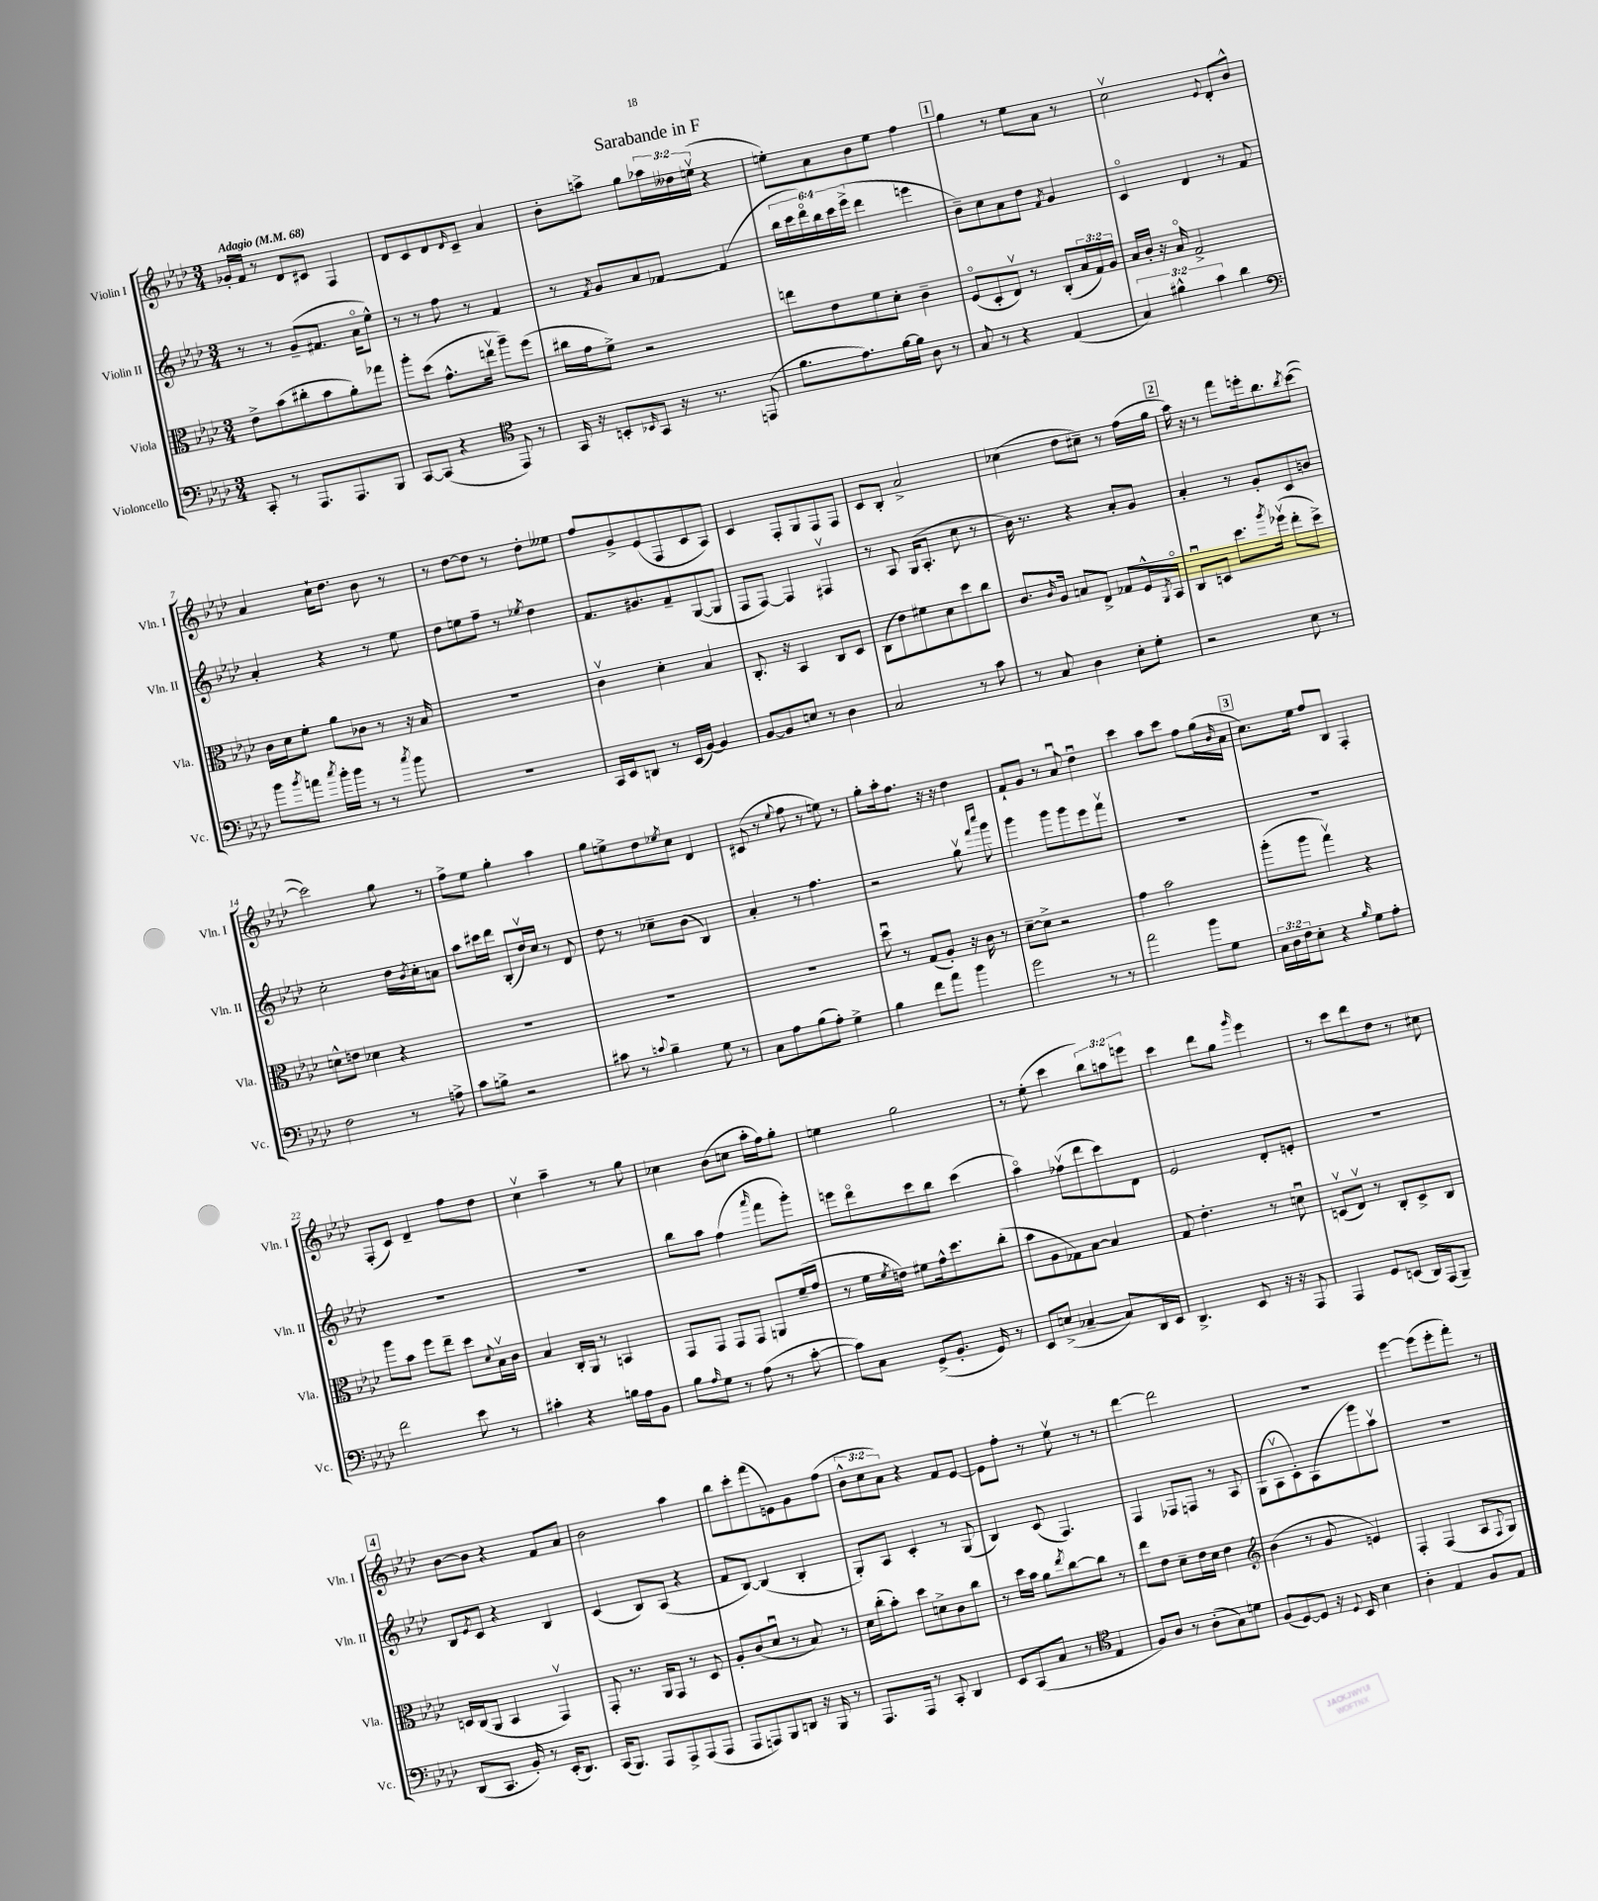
\header { title = "Sarabande in F" }
<<
\new StaffGroup <<
\new Staff = "s0" \with { instrumentName = "Violin I" shortInstrumentName = "Vln. I" } {
    \clef treble \key aes \major \numericTimeSignature \time 3/4 \override Staff.TupletNumber.text = #tuplet-number::calc-fraction-text \tempo "Adagio" 4 = 68
    ges'16-. f'16 r8 des'8 cis'8 f4 |
    des'8 c'8 des'8 \grace { des'16 } c'8-- aes'4 |
    bes'8-. a''8-> g''8 \tuplet 3/2 { aes''16 deses''16 e''16\upbow( } r4 |
    e''8-.) aes'8 bes'8 e''8 f''4 |
    \mark \markup { \box "1" } g''4 r8 ees''8 aes'8 r8 |
    c''2\upbow \appoggiatura { ees'8 } des'8-. bes'8-^ |
    aes'4 c''16-! des''8. bes'8 r8 |
    r8 des''8~ des''8 r8 des''8-. eeses''8 |
    f''8 g'8-> ees'8( f8 c'8 aes8) |
    c'4 f8-. g8 f8 f8 |
    c'8 bes8-. aes'2-> |
    ces''4( des''8 cis''8--) r8 f''16( g''16 |
    \mark \markup { \box "2" } aes''16) r16 r8 f'''8 e'''16-. bes''8. \acciaccatura { bes''8 } c'''8~( |
    c'''2) g''8 r8 |
    f''8-> ees''8 g''4-. aes''4 |
    g''8 e''8-> des''8 \acciaccatura { ees''8 } c''8 des'4 |
    cis'8( r8 \appoggiatura { ees''8 } f''8 r8 e''8) r8 |
    g''8-. aes''16-. f''8. r16 r16 des''4 |
    f'8-! g'8 r8 aes'8\downbow des''4\downbow |
    c'''4 aes''8 c'''8 f''8 g''16( \grace { bes'16 } aes'16 |
    \mark \markup { \box "3" } c''8.) ees''16 f''8 bes8 f4-. |
    f8-.( c'8) des'4-- f''8 des''8 |
    c''4\upbow aes''4-- r8 g''8 |
    ces''4 bes'8( c''8 aes''16-. f''16) g''8-. |
    e''4 g''2 |
    r8 ees''8-.( c'''4 \tuplet 3/2 { bes''8) a''8 e'''8 } |
    c'''4 des'''8 g''8 \grace { g'''16 } ees'''4 |
    r8 c'''8 des'''8 des''8 r8 cis''8 |
    \mark \markup { \box "4" } bes'8~ bes'8 r4 f'8 aes'8 |
    bes'2 aes''4 |
    bes''8 c'''8-. f'''8( e'8) g'8 f''8( |
    \tuplet 3/2 { bes'8-^ c''8 aes'8) } r4 f'8 ees'8~ |
    ees'8 f''8-. r8 ees''8\upbow r8 r8 |
    des'''4~ des'''2 |
    R2. |
    ees'''4~ ees'''8( ees'''8-. f'''8-.) r8 \bar "|." |
}
\new Staff = "s1" \with { instrumentName = "Violin II" shortInstrumentName = "Vln. II" } {
    \clef treble \key aes \major \numericTimeSignature \time 3/4 \override Staff.TupletNumber.text = #tuplet-number::calc-fraction-text
    r8 r8 g'8--( fis'8. aes'16\flageolet ees''8-^) |
    r8 r8 f''8 r8 f'4 |
    r8 \acciaccatura { f'8 } g'8 aes'8 fes'8~ fes'4( |
    \tuplet 6/4 { bes''16 c'''16 des'''16\flageolet) bes''16 c'''16 ees'''16->( } des'''4 e'''4 |
    \mark \markup { \box "1" } bes'8--) c''8 aes'8 des''8 \acciaccatura { f'8 } g'4 |
    c'4\flageolet des'4 r8 f'8 |
    aes'4-. r4 r8 ees''8 |
    des''8 e''8 f''8-- r8 \acciaccatura { ees''8 } des''4 |
    f'8. gis'8. f'8-- g8~( g8 |
    f8 f8~) f4 fis4\upbow |
    r8 aes8 g16( aes8.-. c''8 r8 |
    bes'16) r8. r4 aes'8-. g'8 |
    \mark \markup { \box "2" } aes'4-. r8 g'8-. c'8 b'8 |
    c''2-. des''16 \acciaccatura { bes'8 } c''16-. a'8 |
    aes''8 cis'''16 des'''16 bes8-.( des''16\upbow) c''16 r8 des'8 |
    des''8 r8 ces''8-- bes'8( bes4) |
    aes'4-. r8 f''4. |
    r2 g''8\upbow \grace { f'''16 c''''16 } g'''8 |
    g'''4 g'''8 g'''8 ees'''8 f'''8\upbow |
    R2. |
    \mark \markup { \box "3" } R2. |
    R2. |
    R2. |
    bes''8 aes''8 f''4( \grace { aes'''16 } f'''8 g'''8-.) |
    e'''8 des'''8\flageolet c'''8 bes''8 c'''4( |
    aes''4\flageolet) fes''8\upbow( des'''8 c'''8) des'8 |
    ees'2 des'8-. e'8-. |
    R2. |
    \mark \markup { \box "4" } bes8 \acciaccatura { ees'8 } c'8 r4 bes4 |
    c'4( bes8) aes8( r4 |
    f'8 bes8~) bes4( bes4-. |
    g8-.) aes8 c'4-. r8 g8( |
    bes4) c'8( f4.) |
    f4 fes8 f8 r8 aes8 |
    g8( aes8\upbow c'8-.) aes8( g'''8) aes''8\upbow |
    R2. \bar "|." |
}
\new Staff = "s2" \with { instrumentName = "Viola" shortInstrumentName = "Vla." } {
    \clef alto \key aes \major \numericTimeSignature \time 3/4 \override Staff.TupletNumber.text = #tuplet-number::calc-fraction-text
    ees'8-> bes'8( cis''8-. bes'8 aes'8-.) ges''8 |
    aes''8-. des''8( g'8.-^ e''16\upbow aes''8--) f''8( |
    cis''16 g'16 f'8->) r2 |
    e''8 ees'8 f'8 des'8-. c'4-- |
    \mark \markup { \box "1" } f8\flageolet( des8-. ees8\upbow) r8 c8-.( \tuplet 3/2 { bes16 g16) aes16 } |
    bes16 c'16-. r16 bes16\flageolet g2-> |
    c'16 des'16 f'8-. aes'8 ces'8 r8 r16 bes16 |
    R2. |
    c'4\upbow des'4-. bes4 |
    c8.-. r16 bes,4 c8 des8 |
    c8( ees'8) fis'8 des'8 des''8 c''8 |
    c'8. \grace { c'16 } aes16 b8 ees8-> ges8 f16-^ \acciaccatura { aes,8 } bes,16\flageolet |
    \mark \markup { \box "2" } c8\downbow d8 des''8. \acciaccatura { aes''8 } fes''16\upbow( ees''8-. des''8->) |
    d'8-^ e'8 des'4 r4 |
    R2. |
    R2. |
    R2. |
    des''8\downbow r8 g8( aes8-.) r16 c'16 r8 |
    des'8~-- des'8-> r2 |
    g'4 bes'2 |
    \mark \markup { \box "3" } aes''8-.( aes''8 g''4\upbow) r4 |
    aes''8 bes'8 f''8 ees''8-- des''8 \appoggiatura { des'8 } bes16\upbow c'16 |
    bes4 c16-. aes,16 r8 b,4 |
    g,8 g,8 g,8 g,8 a,8 f'16--( g'16 |
    r8 f'16 \acciaccatura { f'8 } e'16) fis'8 g'16-^ des''8. c''8-.( |
    bes'8 aes8 ges8) bes8~ bes4 |
    g8 ees'4.-. r8 d'8\downbow |
    d8\upbow( ees8\upbow) r8 c8-. d8-> c8 |
    \mark \markup { \box "4" } d16 c16( aes,8 bes,4 g,4\upbow) |
    g,8-. r8. aes,16 g,8 r8 des8 |
    aes8-. c'8( des'8\downbow r8 bes8) r8 |
    des'16 c''16-.( bes'8-.) des''8 d'8-> c'8 c''8 |
    r8 des''16 bes'16 aes'8 \acciaccatura { ees''8 } c''8~ c''8 r8 |
    ees''8 ees'8 des'8-- ees'16 des'16 ees'4 |
    \clef treble bes'4( r8 g'8 e'4) |
    f4-. f4( aes8 \appoggiatura { f8 } g8) \bar "|." |
}
\new Staff = "s3" \with { instrumentName = "Violoncello" shortInstrumentName = "Vc." } {
    \clef bass \key aes \major \numericTimeSignature \time 3/4 \override Staff.TupletNumber.text = #tuplet-number::calc-fraction-text
    c,8-. r8 aes,,8. aes,,8. bes,,8 |
    c,8~ c,8( r4 \clef tenor ees,8) r8 |
    g,16 r16 b,8-. \grace { bes,16 } g,8 r16 r8. e,8( |
    f'8. ees'8.) f'16~ f'16 aes8 r8 |
    \mark \markup { \box "1" } g8 r8 r4 ees4( |
    \tuplet 3/2 { g4) fis'4-^ g'4 } aes'4 |
    \clef bass bes'8 \acciaccatura { bes'8 } a'8 \acciaccatura { c''8 } bes'16-. bes'16 r8 r8 \acciaccatura { c''8 } bes'8 |
    R2. |
    c,16 ees,16 d,8 r8 ees,16( bes,16~) bes,4 |
    bes,8~ bes,8 e8 r8 des4 |
    c2 r8 c'8 |
    r8 c8 des4 ees8-. g8-. |
    \mark \markup { \box "2" } r2 ees8 r8 |
    f2 r8 a8-> |
    c'8 b8-> r2 |
    cis'8 r8 \appoggiatura { c'8 } bes4-- g8 r8 |
    c8 aes8 bes8( aes8-.) g4-> |
    bes4 f'8 aes'8 bes'4 |
    g'2 r8 r8 |
    aes'2 bes'8 g8 |
    \mark \markup { \box "3" } \tuplet 3/2 { c16 des16 f16 } ees8-. r4 \grace { bes16 } g8 aes8-. |
    f'2 ees'8 r8 |
    cis'4-. r4 b16 aes16 bes,8 |
    bes8 \grace { aes16 } g8 r8 aes8( r8 c'8~-. |
    c'8) c8 g,8->( bes,8.-. g,16) r8 |
    ees,8 e8->( ces4~-- ces8) des,16 ees,16 |
    des,4.-> ees,8 r16 r16 aes,,8 |
    aes,,4 g,8 e,8( des,16) aes,,16( bes,,8--) |
    \mark \markup { \box "4" } des,8( c,8. bes,16-.) r8 ees,16-.( des,8.) |
    c,16( bes,,8.) aes,,8 aes,,8-> aes,,8( aes,,8 |
    aes,,8 a,,8) bes,,8 d,8 r16 bes,,16 r8 |
    aes,,8. aes,,16 r8 c,8-. des,4 |
    ees,8 c,8( c8 r8 \clef tenor ees4 |
    f8) aes8 r8 aes8-.( g8) d'8 |
    f8( des8~) des8 r16 \appoggiatura { des8 } bes,16 bes4 |
    aes4-. ees4 f8 ees8 \bar "|." |
}
>>
>>
